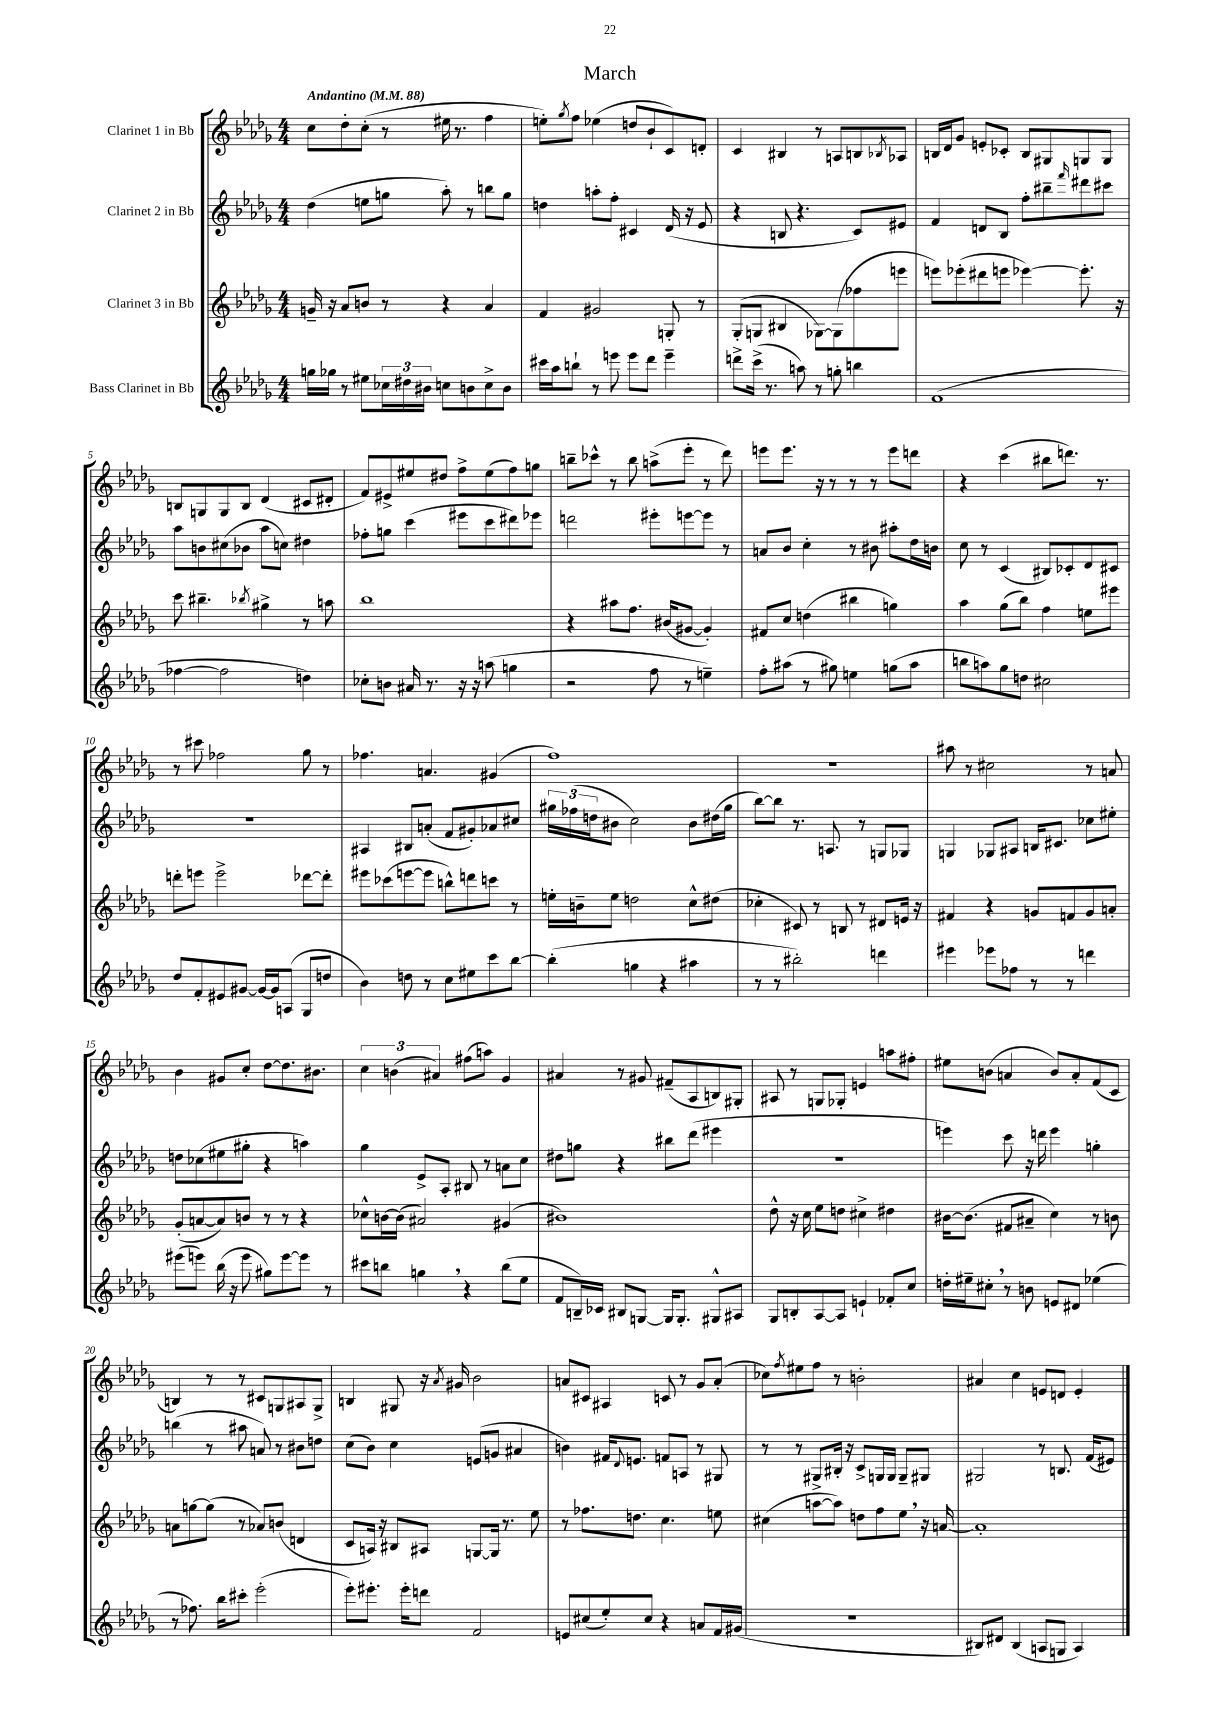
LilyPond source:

\header { title = "March" }
<<
\new StaffGroup <<
\new Staff = "s0" \with { instrumentName = "Clarinet 1 in Bb" } {
    \clef treble \key des \major \numericTimeSignature \time 4/4 \tempo "Andantino" 4 = 88
    c''8 des''8-. c''8-.( r8 eis''16 r8. f''4 |
    e''8-.) \acciaccatura { ges''8 } f''8 ees''4( d''8 bes'8-! c'8) d'8-. |
    c'4 bis4 r8 a8 b8 \acciaccatura { bes8 } aes8 |
    b16 des'16 ges'8 e'8-. ces'8-. b8 gis8 g8 g8 |
    b8 g8 g8 b8 des'4( cis'8 dis'8-. |
    f'8) eis'8-> eis''8 dis''8 f''8-> eis''8( f''8) g''8 |
    b''8-- ces'''8-^ r8 b''8 a''8->( ees'''8-. r8 des'''8) |
    e'''8 e'''8. r16 r8 r8 r8 e'''8 d'''8 |
    r4 c'''4( bis''8 d'''8.) r8. |
    r8 cis'''8 fes''2 ges''8 r8 |
    fes''4. a'4. gis'4( |
    f''1) |
    R1 |
    ais''8 r8 cis''2 r8 a'8 |
    bes'4 gis'8 c''8-. des''8~ des''8. bis'8. |
    \tuplet 3/2 { c''4 b'4( ais'4) } fis''8( a''8) ges'4 |
    ais'4 r8 gis'8 fis'8--( aes8 b8) gis8-. |
    ais8 r8 g8 ges8-. e'4 a''8 fis''8-. |
    eis''8 b'8( a'4 b'8) a'8-. f'8( c'8 |
    b4) r8 r8 cis'8 g8 ais8 g8-> |
    b4 gis8 r16 \acciaccatura { aes'8 } gis'16 bes'2 |
    a'8 cis'8 ais4 c'8 r8 ges'8 a'8-.( |
    ces''8) \acciaccatura { f''8 } eis''8 f''8 r8 b'2-. |
    ais'4 c''4 e'8 d'8 e'4-. \bar "|." |
}
\new Staff = "s1" \with { instrumentName = "Clarinet 2 in Bb" } {
    \clef treble \key des \major \numericTimeSignature \time 4/4
    des''4( e''8 g''8 aes''8-.) r8 b''8 g''8 |
    d''4 a''8-. f''8-. cis'4 des'16( r16 ees'8 |
    r4 b8 r4. c'8) eis'8 |
    f'4 d'8 bes8 f''8-. bis''8-- \grace { f'''16 } dis'''8 cis'''8 |
    aes''8 b'8 cis''8( bes'8 aes''8 c''8) dis''4 |
    fes''8-. g''8 c'''4( eis'''8 c'''8 dis'''8) ees'''8 |
    d'''2 eis'''8-. e'''8~ e'''8 r8 |
    a'8 bes'8 c''4-. r8 bis'8 ais''8-. des''16 b'16 |
    c''8 r8 c'4( bis8) ces'8-. des'8 cis'8 |
    R1 |
    ais4 bis8 a'8-.( f'8 gis'8-.) aes'8 cis''8 |
    \tuplet 3/2 { gis''16 fes''16( d''16 } bis'8 c''2) bis'8 dis''16( gis''16 |
    bes''8~) bes''8 r8. a8. r8 g8 ges8 |
    g4 ges8 ais8 b16 cis'8. ces''8 eis''8-. |
    d''8 ces''8( eis''8 gis''8-. r4 a''4) |
    ges''4 ees'8-> aes8-. bis8 r8 a'8 c''8 |
    dis''8 g''8 r4 bis''8 des'''8( eis'''4 |
    R1 |
    e'''4) c'''8 r16 d'''16 e'''4 g''4-. |
    b''4( r8 ais''8 a'8) r8 bis'8 d''8 |
    c''8( bes'8) c''4 e'8( g'8 ais'4 |
    b'4) fis'16 \appoggiatura { des'8 } e'8. f'8 a8 r8 gis8 |
    r8 r8 gis8-> bis16-. r16 c'8-> g16 g16 g8-- gis8 |
    gis2 r8 b8. f'16( eis'8) \bar "|." |
}
\new Staff = "s2" \with { instrumentName = "Clarinet 3 in Bb" } {
    \clef treble \key des \major \numericTimeSignature \time 4/4
    g'16-- r16 aes'8 b'8 r8 r4 aes'4 |
    f'4 gis'2 g8-. r8 |
    ges8-.( g8 bis4 ges8~) ges8( fes''8 e'''8 |
    e'''8) ees'''8-.( dis'''8 e'''8 ees'''4~) ees'''8.-. r16 |
    c'''8 bis''4.-- \acciaccatura { bes''8 } gis''4-> r8 a''8 |
    bes''1 |
    r4 ais''8 f''8. bis'16( gis'8~ gis'4-.) |
    fis'8 c''8 d''4( bis''4 g''4) |
    aes''4 ges''8( bes''8) f''4 e''8 eis'''8 |
    d'''8-. e'''8 e'''2-> des'''8~ des'''8-. |
    eis'''8 ces'''8( e'''8~ e'''8 b''8-^) d'''8 c'''8 r8 |
    e''16-. b'16-- e''8 d''2 c''8-^ dis''8( |
    ces''4-. cis'8) r8 b8 r8 dis'8 e'16 r16 |
    fis'4 r4 g'8 f'8 g'8 a'8-. |
    ges'8-.( a'8~ a'8) b'8 r8 r8 r4 |
    ces''8-^ b'16~ b'16( ais'2) gis'4( |
    bis'1) |
    des''8-^ r16 c''16 ees''8 d''8 cis''4-> dis''4 |
    bis'16~ bis'8.( fis'8 ais'8-- c''4) r8 b'8 |
    a'8 g''8~ g''8( r8 aes'8) b'8( d'4 |
    c'8 a16) r16 bis8 ais8 g8~ g16 r8. ees''8 |
    r8 fes''8. d''8. c''4. e''8 |
    cis''4( a''8~ a''8) d''8 f''8 ees''8 \breathe r16 a'16~ |
    a'1-. \bar "|." |
}
\new Staff = "s3" \with { instrumentName = "Bass Clarinet in Bb" } {
    \clef treble \key des \major \numericTimeSignature \time 4/4
    g''16 ges''16 r8 eis''8 \tuplet 3/2 { ces''16 dis''16 bis'16 } c''8 b'8 c''8-> b'8 |
    cis'''16 aes''16 b''8-! r8 e'''8 e'''8 des'''8 e'''4-- |
    d'''8-> c'''16->( r8. a''8) r8 g''8-. b''4 |
    f'1( |
    fes''4~ fes''2 d''4) |
    ces''8-. b'8 ais'16 r8. r16 r16 a''8( g''4 |
    r2 f''8 r8 e''4--) |
    f''8-. ais''8( r8 gis''8) e''4 g''8( ais''8 |
    b''8 a''8) ges''8 d''8 cis''2 |
    des''8 f'8-. eis'8 gis'8~ gis'16~ gis'16 a8( ges8 d''8 |
    bes'4) d''8 r8 c''8 eis''8 c'''8 bes''8~ |
    bes''4-.( g''4 r4 ais''4 |
    r8 r8 bis''2-.) d'''4 |
    eis'''4 ees'''8 fes''8 r8 r8 d'''4 |
    eis'''8( e'''8) bes''16( r16 e'''8 gis''8) e'''8~ e'''8 r8 |
    cis'''8 b''8 g''4 \breathe r4 b''8( ees''8 |
    f'8 b16--) ces'16 bis8 g8~ g16 g8.-. gis8-^ ais8 |
    ges8 b8-. aes8~ aes8 e'4-! fes'8-. c''8 |
    d''16-. eis''16-- cis''8-. \breathe r8 b'8 e'8 dis'8 ees''4( |
    r8 fes''8.) bes''16 cis'''8-. ees'''2-.( |
    ees'''8-.) eis'''8.-. eis'''16-. d'''8 f'2 |
    e'8 cis''8( ees''8-.) cis''8 r4 a'8 f'16 gis'16( |
    R1 |
    bis8) dis'8 bis4( a8 g8 a4) \bar "|." |
}
>>
>>
